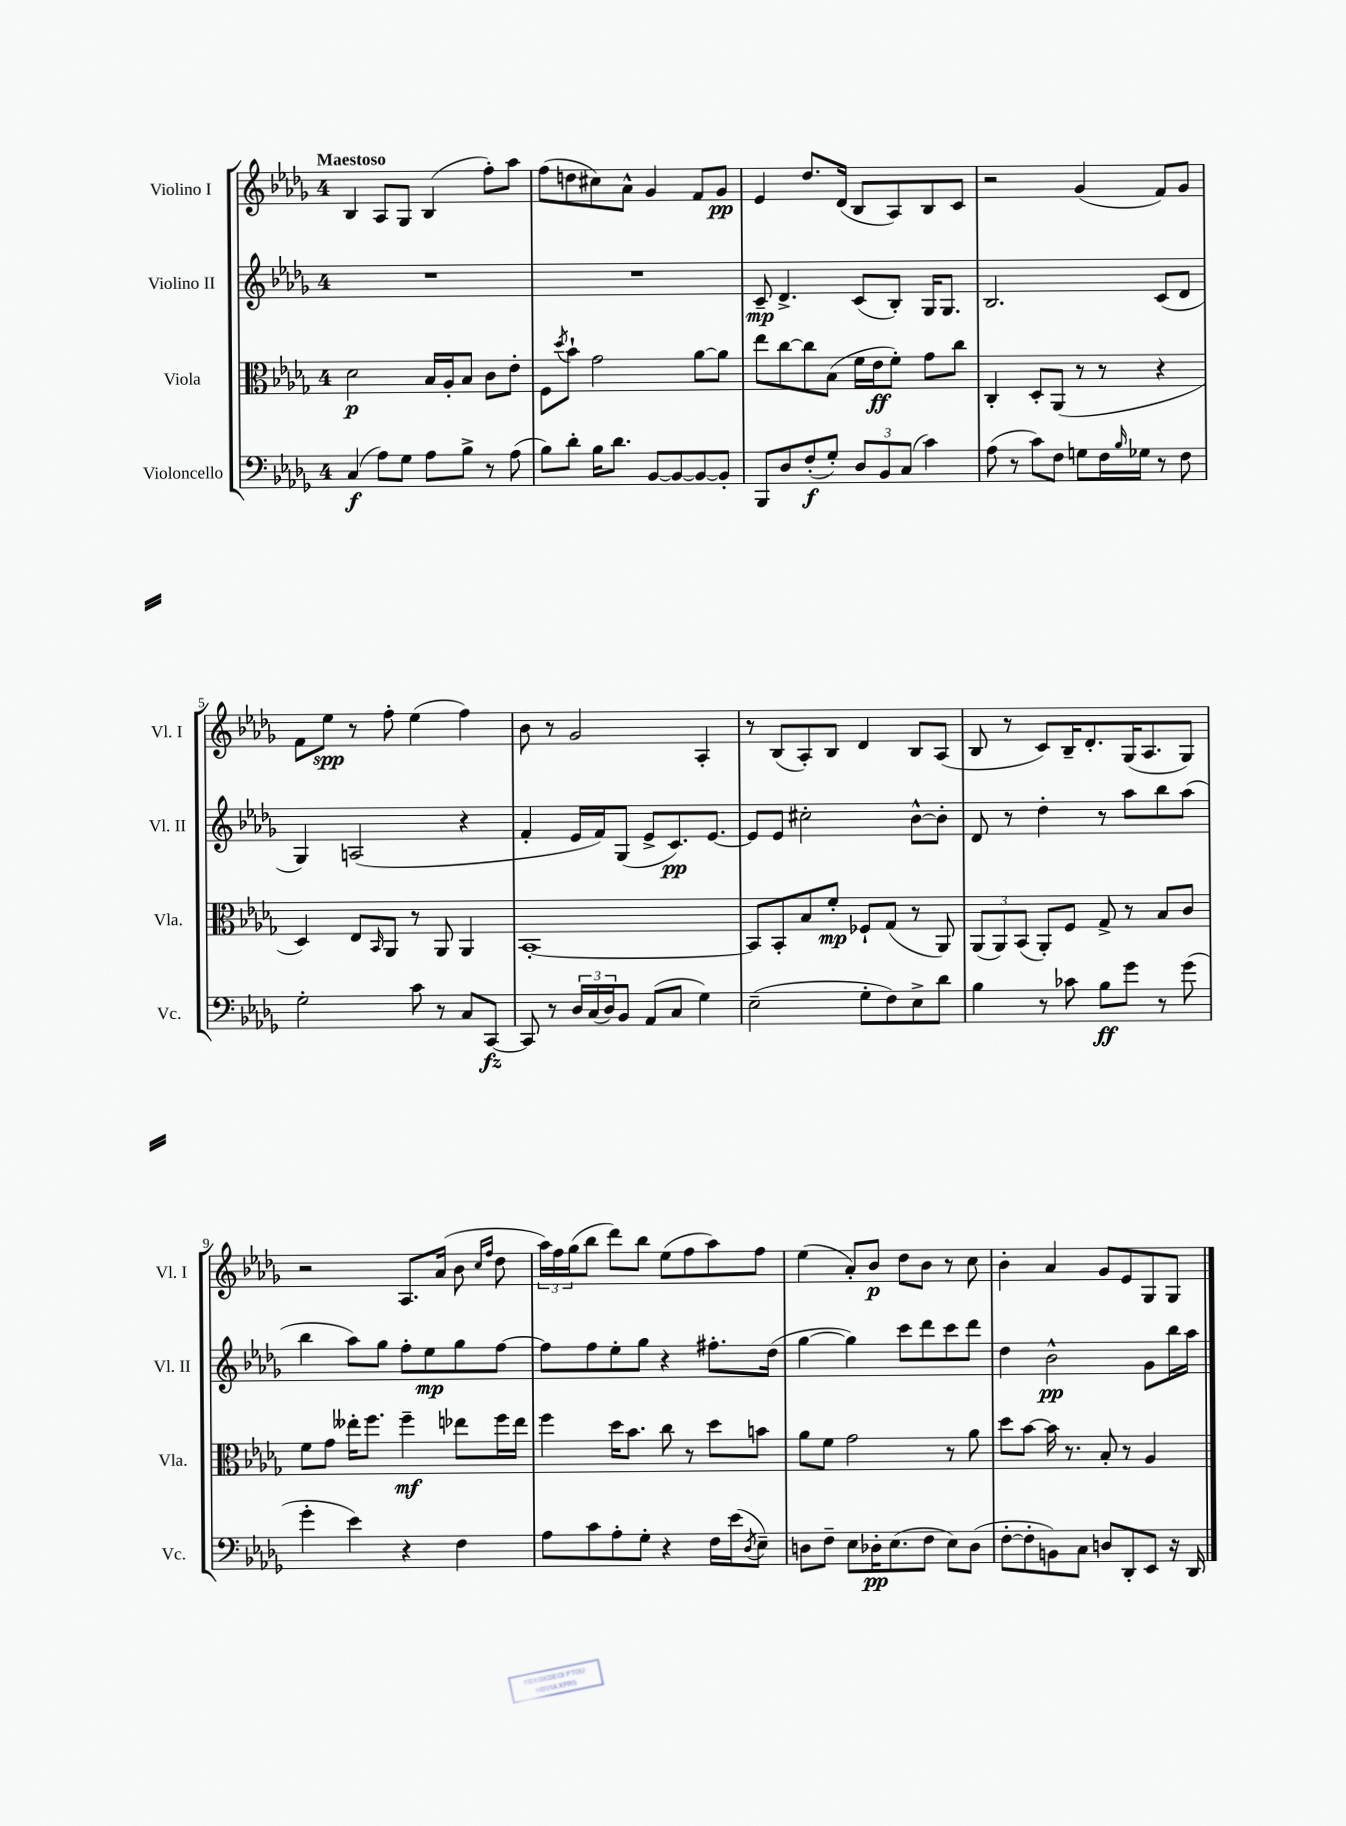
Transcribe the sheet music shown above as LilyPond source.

<<
\new StaffGroup <<
\new Staff = "s0" \with { instrumentName = "Violino I" shortInstrumentName = "Vl. I" } {
    \clef treble \key des \major \once \override Staff.TimeSignature.style = #'single-digit \time 4/4 \tempo "Maestoso"
    bes4 aes8 ges8 bes4( f''8-.) aes''8 |
    f''8( d''8 cis''8) aes'8-^ ges'4 f'8 ges'8\pp |
    ees'4 des''8. des'16( bes8 aes8) bes8 c'8 |
    r2 ges'4( f'8) ges'8 |
    f'8 ees''8\spp r8 f''8-. ees''4( f''4) |
    bes'8 r8 ges'2 aes4-. |
    r8 bes8( aes8-.) bes8 des'4 bes8 aes8( |
    bes8 r8 c'8) bes16-- des'8.-. ges16( aes8. ges8) |
    r2 aes8. aes'16( bes'8 \grace { c''16 f''16 } des''8 |
    \tuplet 3/2 { aes''16) f''16 ges''16( } bes''8 des'''8) bes''8 ees''8( f''8 aes''8) f''8 |
    ees''4( aes'8-.) bes'8\p des''8 bes'8 r8 c''8 |
    bes'4-. aes'4 ges'8 ees'8 ges8 ges8 \bar "|." |
}
\new Staff = "s1" \with { instrumentName = "Violino II" shortInstrumentName = "Vl. II" } {
    \clef treble \key des \major \once \override Staff.TimeSignature.style = #'single-digit \time 4/4
    R1 |
    R1 |
    c'8--\mp des'4.-> c'8( bes8-.) ges16 ges8. |
    bes2. c'8( des'8 |
    ges4) a2( r4 |
    f'4-. ees'16 f'16) ges8( ees'8-> c'8.\pp) ees'8.~ |
    ees'8 ees'8 cis''2-. bes'8~-^ bes'8-. |
    des'8 r8 des''4-. r8 aes''8 bes''8 aes''8( |
    bes''4 aes''8) ges''8 f''8-. ees''8\mp ges''8 f''8~ |
    f''8 f''8 ees''8-. ges''8 r4 fis''8.-. des''16( |
    ges''4~ ges''4) c'''8 des'''8 c'''8 des'''8 |
    des''4 bes'2-^\pp ges'8 bes''16 aes''16 \bar "|." |
}
\new Staff = "s2" \with { instrumentName = "Viola" shortInstrumentName = "Vla." } {
    \clef alto \key des \major \once \override Staff.TimeSignature.style = #'single-digit \time 4/4
    des'2\p bes16 aes16-. bes8 c'8 ees'8-. |
    f8 \acciaccatura { des''8 } bes'8-! ges'2 aes'8~ aes'8 |
    ees''8 c''8~ c''8 bes8( f'16 ees'16\ff f'8-.) ges'8 c''8 |
    c4-. des8-. aes,8( r8 r8 r4 |
    des4) ees8 \grace { bes,16 } aes,8 r8 aes,8 aes,4 |
    bes,1~-. |
    bes,8 bes,8-. bes8 f'8-.\mp fes8-! ges8( r8 aes,8) |
    \tuplet 3/2 { aes,8( aes,8) bes,8( } aes,8-.) f8 ges8-> r8 bes8 c'8 |
    f'8 ges'8 eeses''16-. f''8. f''4--\mf ees''8 f''16 ees''16 |
    f''4 des''16 bes'8. c''8 r8 des''8 b'8 |
    aes'8 f'8 ges'2 r8 aes'8 |
    des''8 bes'8~ bes'16 r8. bes8-. r8 aes4 \bar "|." |
}
\new Staff = "s3" \with { instrumentName = "Violoncello" shortInstrumentName = "Vc." } {
    \clef bass \key des \major \once \override Staff.TimeSignature.style = #'single-digit \time 4/4
    c4\f( aes8) ges8 aes8 bes8-> r8 aes8( |
    bes8) des'8-. bes16 des'8. bes,8~ bes,8~ bes,8~ bes,8-. |
    bes,,8 des8 f8-.\f( ges8-.) \tuplet 3/2 { des8 bes,8 c8( } c'4) |
    aes8( r8 c'8) f8 g8 f16 \grace { bes16 } ges16 r8 f8 |
    ges2-. c'8 r8 c8 c,8~\fz |
    c,8 r8 \tuplet 3/2 { des16 c16( des16) } bes,8 aes,8( c8 ges4) |
    ees2--( ges8-. f8) ees8-> des'8 |
    bes4 r8 ces'8 bes8\ff ges'8 r8 ges'8( |
    ges'4-. ees'4) r4 f4 |
    aes8 c'8 aes8-. ges8-. r4 f16 ees'16( \acciaccatura { des8 } ees8--) |
    d8 f8-- ees8 des16-.\pp ees8.( f8 ees8) des8( |
    f8~-. f8-. b,8) c8 d8 des,8-. ees,8 r16 des,16 \bar "|." |
}
>>
>>
